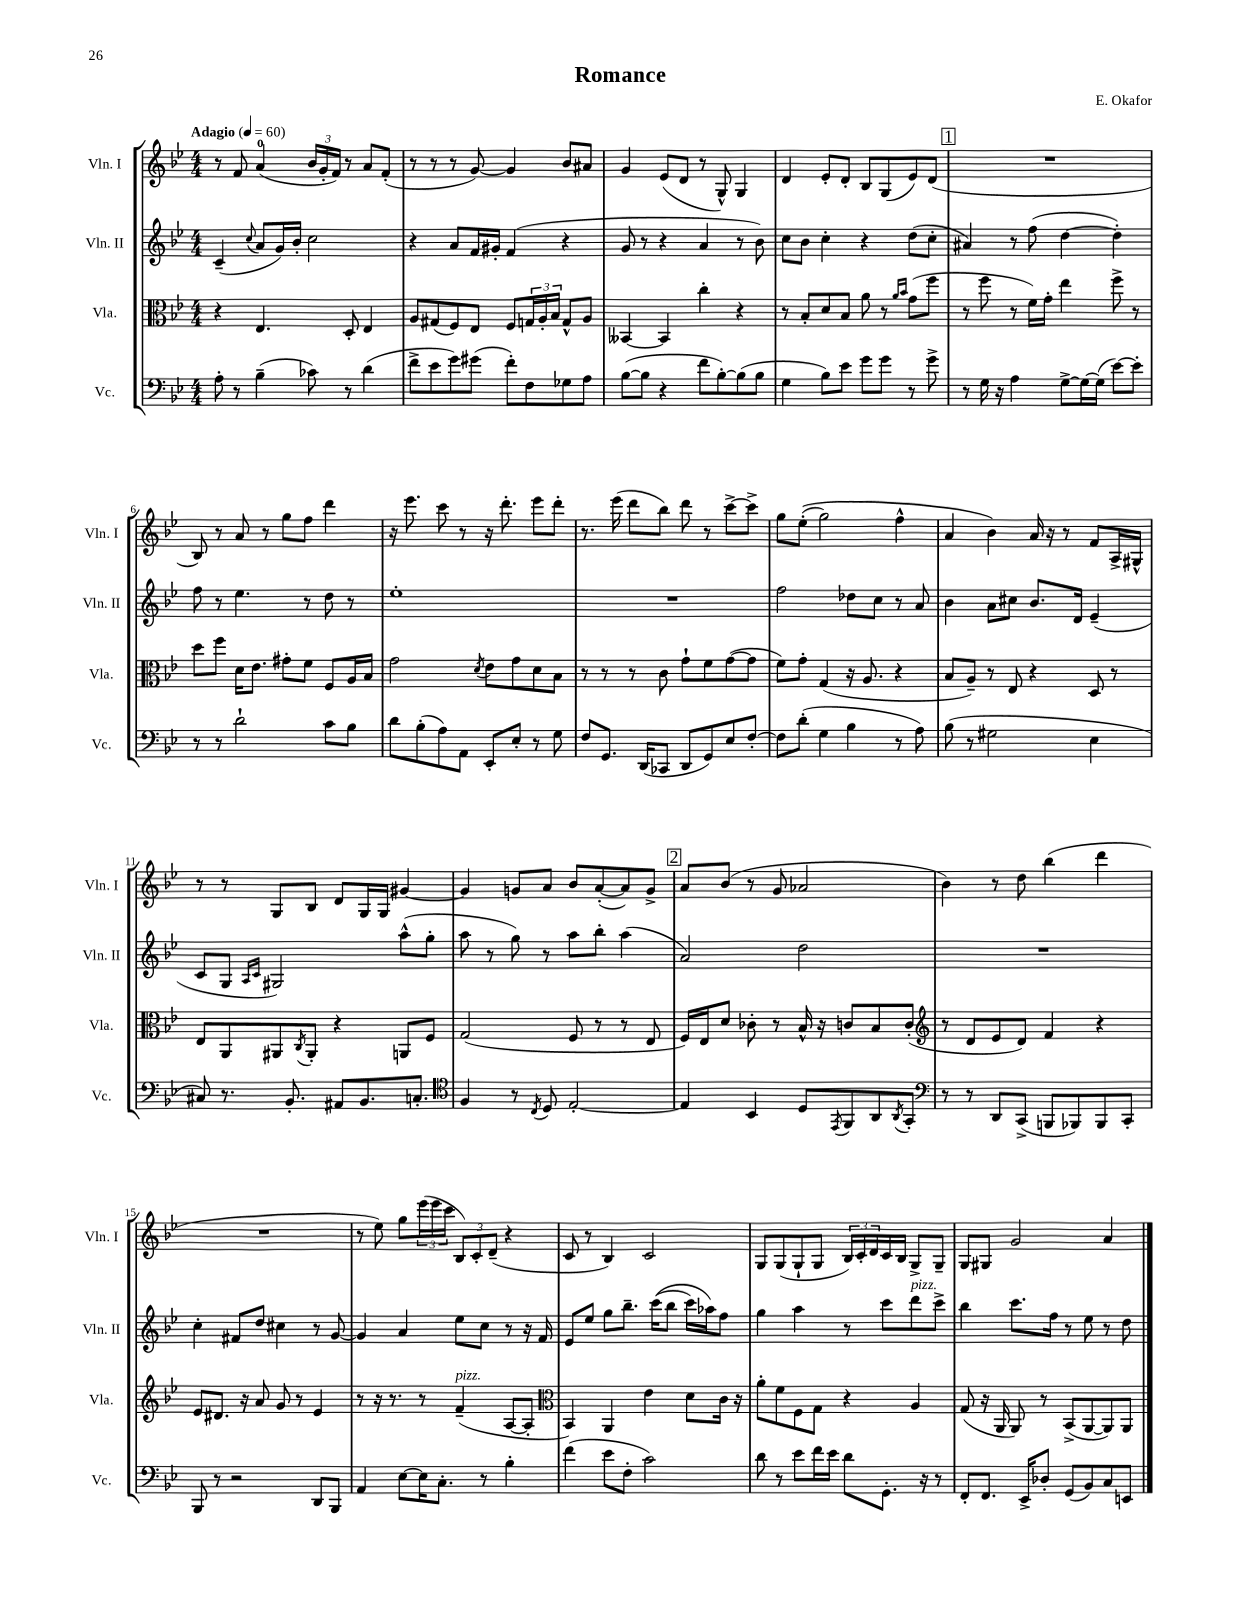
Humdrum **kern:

**kern	**kern	**kern	**kern
*part4	*part3	*part2	*part1
*staff4	*staff3	*staff2	*staff1
*I"Vc.	*I"Vla.	*I"Vln. II	*I"Vln. I
*I'Vc.	*I'Vla.	*I'Vln. II	*I'Vln. I
*clefF4	*clefC3	*clefG2	*clefG2
*k[b-e-]	*k[b-e-]	*k[b-e-]	*k[b-e-]
*M4/4	*M4/4	*M4/4	*M4/4
*MM60	*MM60	*MM60	*MM60
=1	=1	=1	=1
!	!	!	!LO:TX:a:B:t=Adagio
8A'\	4r	(4c~/	8r
8r	.	.	8f/
.	.	8qqcc/	.
(4B-~\	4.E-/	8a/L	(4a/
.	.	16g/L)	.
.	.	16b-'/JJ	.
8c-X\)	.	2cc\	24b-/LL
.	.	.	24g'/
.	.	.	24f/JJ)
8r	8D'/	.	8r
(4d\	4E-/	.	8a/L
.	.	.	(8f'/J
=2	=2	=2	=2
8f^\L	8A/L	4r	8r
8e-\	(8G#X/	.	8r
8g\)	8F/)	8a/L	8r
(8g#X\J	8E-/J	16f/L	[8g/)
.	.	16g#X'/JJ	.
8f'\L)	8F/L	(4f/	4g/]
8F\	24Gn/L	.	.
.	24A'/	.	.
.	24B-/JJ	.	.
8G-X\	8G^^/L	4r	8b-/L
8A\J	8A/J	.	8a#X/J
=3	=3	=3	=3
([8B-\L	[4BB--X/	8g/	4g/
8B-\J]	.	8r	.
4r	4BB--/]	4r	(8e-/L
.	.	.	8d/J
8f\L	4cc'\	4a/	8r
[8B-'\)	.	.	8G^^/)
(8B-\]	4r	8r	4G/
8B-\J	.	8b-\)	.
=4	=4	=4	=4
4G\	8r	8cc\L	4d/
.	8B-'/L	8b-\J	.
8B-\L)	8d/	4cc'\	8e-'/L
8e-\J	8B-/J	.	8d'/J
8g\L	8a\	4r	8B-/L
8g\J	8r	.	(8G/
.	16qqa/LL	.	.
.	16qqb-/JJ	.	.
8r	(8g\L	(8dd\L	8e-/)
8g^\	8ff\J	8cc'\J	(8d/J
!!LO:REH:place=s1:t=1
=5	=5	=5	=5
8r	8r	4a#X/)	1r
16G\	8ff\	.	.
16r	.	.	.
4A\	8r	8r	.
.	16f\LL)	(8ff\	.
.	16g'\JJ	.	.
[8G^\L	4ee-\	[4dd\	.
16G\L_	.	.	.
(16G\JJ]	.	.	.
[8e-\L)	8ff^\	4dd'\])	.
8e-'\J]	8r	.	.
!!LO:LB:g=z
=6	=6	=6	=6
8r	8dd\L	8ff\	8B-/)
8r	8ff\J	8r	8r
2d`\	16d\KL	4.ee-\	8a/
.	8.e-\J	.	.
.	.	.	8r
.	8g#X'\L	.	8gg\L
.	8f\J	8r	8ff\J
8c\L	8F/L	8dd\	4ddd\
8B-\J	16A/L	8r	.
.	16B-/JJ	.	.
=7	=7	=7	=7
8d\L	2g\	1ee-'	16r
.	.	.	8.eee-\
(8B-'\	.	.	.
8A\)	.	.	8ccc\
8AA\J	.	.	8r
.	8qd/	.	.
8EE-'/L	8e-\L	.	16r
.	.	.	8.ddd'\
8E-'/J	8g\	.	.
8r	8d\	.	8eee-\L
8G\	8B-\J	.	8ddd'\J
=8	=8	=8	=8
8F/L	8r	1r	8.r
8.GG/J	8r	.	.
.	.	.	(16eee-\
.	8r	.	8ddd\L
(16DD/KL	.	.	.
8CC-X/J	8c\	.	8bb-\J)
8DD/L	8g`\L	.	8ddd\
8GG/)	8f\	.	8r
8E-/	([8g\	.	[8ccc^\L
[8F'/J	8g\J]	.	8ccc^\J]
=9	=9	=9	=9
8F\L]	8f\L)	2ff\	8gg\L
(8d'\J	8g'\J	.	((8ee-'\J
4G\	(4G/	.	2gg\)
4B-\	16r	8dd-X\L	.
.	8.A/	.	.
.	.	8cc\J	.
8r	4r	8r	4ff^^\
8A\)	.	8a/	.
=10	=10	=10	=10
(8B-\	8B-/L	4b-\	4a/
8r	8A~/J)	.	.
2G#X\	8r	8a\L	4b-\)
.	8E-/	8cc#X\J	.
.	4r	8.b-/L	16a/
.	.	.	16r
.	.	.	8r
.	.	16d/Jk	.
4E-\	8D/	(4e-~/	8f/L
.	8r	.	16A^/L
.	.	.	16G#X^^/JJ
!!LO:LB:g=z
=11	=11	=11	=11
8C#X/)	8E-/L	8c/L	8r
8.r	8AA/	8G/J	8r
.	.	16qqA/LL	.
.	.	16qqc/JJ	.
.	8AA#X/	2G#X/)	8G/L
8.BB-'/	.	.	.
.	8qC/	.	.
.	8AA#'/J	.	8B-/J
8AA#X/L	4r	.	8d/L
8.BB-/	.	.	16G/L
.	.	.	16G/JJ
.	8AAn/L	(8aa^^\L	[4g#X/
8.Cn'/J	.	.	.
.	8F/J	8gg'\J	.
=12	=12	=12	=12
*clefC4	*	*	*
4F/	(2G/	8aa\	4g#/]
.	.	8r	.
8r	.	8gg\)	8gn/L
8qC/	.	.	.
8D/	.	8r	8a/J
[2E-'/	8F/	8aa\L	8b-/L
.	8r	8bb-'\J	([8a'/
.	8r	(4aa\	8a/])
.	8E-/	.	8g^/J
!!LO:REH:place=s1:t=2
=13	=13	=13	=13
4E-/]	16F/LL)	2a/)	8a/L
.	16E-/J	.	.
.	8d/J	.	(8b-/J
4BB-/	8c-X'\	.	8r
.	8r	.	8g/
8D/L	16B-^^/	2dd\	2a-X/
.	16r	.	.
8qEE-/	.	.	.
8FF/	8cn/L	.	.
8AA/	8B-/	.	.
8qAA/	.	.	.
8GG'/J	(8c'/J	.	.
=14	=14	=14	=14
*clefF4	*clefG2	*	*
8r	8r	1r	4b-\)
8r	8d/L	.	.
8DD/L	8e-/	.	8r
(8CC^/J	8d/J)	.	8dd\
8BBBn/L	4f/	.	(4bb-\
8BBB-X/)	.	.	.
8BBB-/	4r	.	4ddd\
8CC'/J	.	.	.
!!LO:LB:g=z
=15	=15	=15	=15
8BBB-/	8e-/L	4cc'\	1r
8r	8.d#X/J	.	.
2r	.	8f#X/L	.
.	16r	.	.
.	8a/	8dd/J	.
.	8g/	4cc#X\	.
.	8r	.	.
8DD/L	4e-/	8r	.
8BBB-/J	.	[8g/	.
=16	=16	=16	=16
4AA/	8r	4g/]	8r
.	16r	.	8ee-\)
.	8.r	.	.
[8E-\L	.	4a/	8gg\L
16E-\K]	8r	.	(24eee-\L
.	.	.	24eee-\
8.C'\J	.	.	.
.	.	.	24ccc\JJ
!	!LO:TX:a:i:t=pizz.	!	!
.	(4f~/	8ee-\L	12B-/L)
.	.	.	12c'/
8r	.	8cc\J	.
.	.	.	(12d~/J
4B-'\	[8A/L	8r	4r
.	8A'/J]	16r	.
.	.	16f/	.
=17	=17	=17	=17
*	*clefC3	*	*
(4f\	4BB-/)	8e-/L	8c/
.	.	8ee-/J	8r
8e-\L	4AA/	8gg\L	4B-/)
8F'\J	.	8.bb-~\J	.
2c\)	4e-\	.	2c/
.	.	((16ccc\KL	.
.	.	8bb-\J	.
.	8d\L	16ccc\LL)	.
.	.	16aa-X\J)	.
.	16c\Jk	8ff\J	.
.	16r	.	.
=18	=18	=18	=18
8d\	8a'\L	4gg\	8G/L
8r	8f\	.	(8G/
8e-\L	8F\	4aa\	8G`/
16f\L	8G\J	.	8G/J
16e-\JJ	.	.	.
8d\L	4r	8r	24B-/LL)
.	.	.	24c'/
.	.	.	24d/
8.GG'\J	.	8ccc\L	16c/
.	.	.	16B-/JJ
!	!	!LO:TX:a:i:t=pizz.	!
.	4A/	8ddd\	8G^/L
16r	.	.	.
8r	.	8ccc^\J	8G~/J
=19	=19	=19	=19
8FF'/L	(8G/	4bb-\	8G/L
8.FF/J	16r	.	8G#X/J
.	16AA/	.	.
.	8AA/)	8.ccc\L	2g/
16EE-^/KL	.	.	.
8D-X'/J	8r	.	.
.	.	16ff\Jk	.
(8GG/L	(8BB-^/L	8r	.
8BB-/)	[8AA/	8ee-\	.
8C/	8AA/])	8r	4a/
8EEn/J	8AA/J	8dd\	.
==	==	==	==
*-	*-	*-	*-
